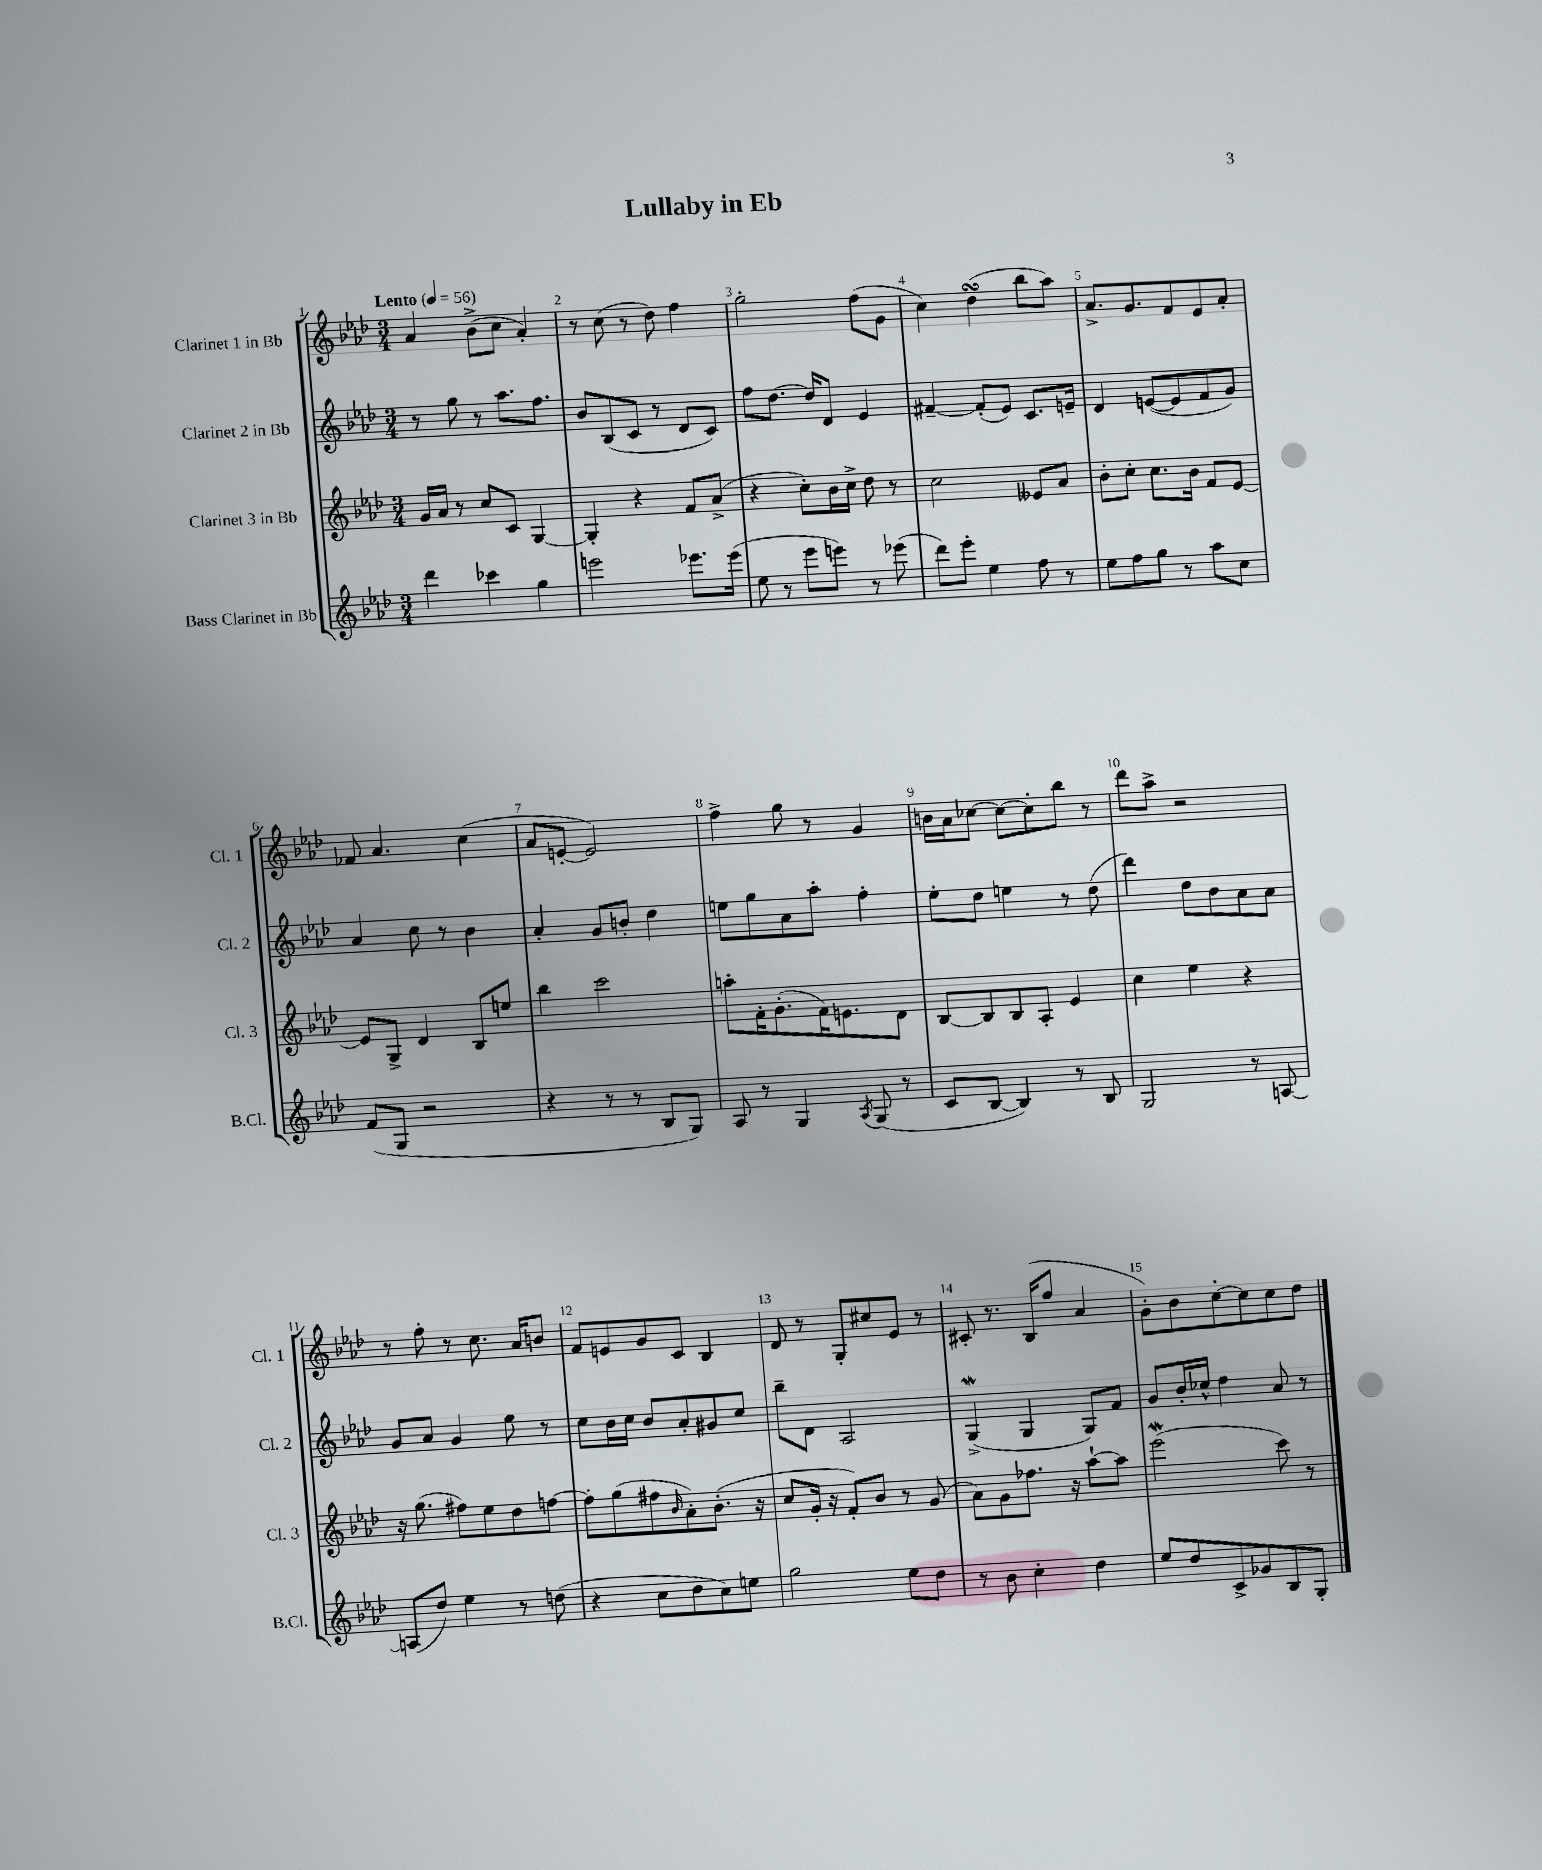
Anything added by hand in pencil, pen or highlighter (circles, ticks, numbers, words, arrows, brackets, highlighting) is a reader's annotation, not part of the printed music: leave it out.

**kern	**kern	**kern	**kern
*part4	*part3	*part2	*part1
*staff4	*staff3	*staff2	*staff1
*I"Bass Clarinet in Bb	*I"Clarinet 3 in Bb	*I"Clarinet 2 in Bb	*I"Clarinet 1 in Bb
*I'B.Cl.	*I'Cl. 3	*I'Cl. 2	*I'Cl. 1
*clefG2	*clefG2	*clefG2	*clefG2
*k[b-e-a-d-]	*k[b-e-a-d-]	*k[b-e-a-d-]	*k[b-e-a-d-]
*M3/4	*M3/4	*M3/4	*M3/4
*MM56	*MM56	*MM56	*MM56
=1	=1	=1	=1
!	!	!	!LO:TX:a:B:t=Lento
4ddd-\	16g/LL	8r	4a-/
.	16a-/JJ	.	.
.	8r	8gg\	.
4ccc-X\	8cc/L	8r	(8b-^\L
.	8c/J	8.aa-\L	8cc\J
4gg\	[4G/	.	4a-'/)
.	.	8.ff\J	.
=2	=2	=2	=2
2eeen\	4G'/]	8b-/L	8r
.	.	(8B-/	(8cc\
.	4r	8c/J	8r
.	.	8r	8dd-\)
8.eee-X\L	8f/L	8d-/L	4ff\
.	(8a-^/J	8c/J)	.
(16eee-\Jk	.	.	.
=3	=3	=3	=3
8ee-\	4r	8ff\L	2gg'\
8r	.	[8.dd-\J	.
8eee-\L	8cc'\L)	.	.
.	.	16dd-/KL]	.
8eeen\J)	16b-\L	8d-/J	.
.	16cc^\JJ	.	.
8r	8dd-\	4e-/	(8ff\L
(8eee-X\	8r	.	8g\J
=4	=4	=4	=4
8ddd-\L)	2cc\	[4f#X~/	4cc\)
8eee-'\J	.	.	.
4ee-\	.	(8f#'/L]	(4dd-sSSs\
.	.	8e-/J)	.
8ff\	8e--X/L	8.c/L	8bb-\L
8r	8a-/J	.	8aa-\J)
.	.	16en~/Jk	.
=5	=5	=5	=5
8ee-\L	8b-'\L	4d-/	8.a-^/L
8ff\	8cc'\J	.	.
.	.	.	8.g/
8gg\J	8.cc\L	([8en/L	.
8r	.	8e/]	8f/
.	16b-\Jk	.	.
8aa-\L	8f/L	8f/	8e-/
8cc\J	[8e-/J	8g/J)	8a-'/J
!!LO:LB:g=z
=6	=6	=6	=6
(8f/L	8e-/L]	4a-/	8f-X/
8G/J	8G^/J	.	4.a-/
2r	4d-/	8cc\	.
.	.	8r	.
.	8B-/L	4b-\	(4cc\
.	8een/J	.	.
=7	=7	=7	=7
4r	4bb-\	4a-'/	8a-/L
.	.	.	[8en'/J
8r	2ccc\	8g/L	2e/])
8r	.	8bn'/J	.
8B-/L	.	4dd-\	.
8G/J)	.	.	.
=8	=8	=8	=8
8A-/	8aan'\L	8een\L	4ff^\
8r	16f'\K	8gg\	.
.	(8.g'\	.	.
4G/	.	8a-\	8gg\
.	16f\K)	8aa-'\J	8r
.	8.en\	.	.
8qA-/	.	.	.
(8G/	.	4ff'\	4g/
8r	8d-\J	.	.
=9	=9	=9	=9
8c/L	[8B-/L	8ee-'\L	16bn\LL
.	.	.	16a-\J
[8B-/J	8B-/]	8dd-\J	[8cc-X\J
4B-/])	8B-/	4een\	8cc-\L_
.	8A-'/J	.	8cc-'\]
8r	4e-/	8r	8bb-\J
8B-/	.	(8dd-\	8r
=10	=10	=10	=10
2G/	4cc\	4ddd-\)	8ddd-\L
.	.	.	8aa-^\J
.	4ee-\	8dd-\L	2r
.	.	8b-\	.
8r	4r	8a-\	.
[8An/	.	8a-\J	.
!!LO:LB:g=z
=11	=11	=11	=11
(8An/L]	16r	8g/L	8r
.	(8.gg\	.	.
8dd-/J)	.	8a-/J	8ff'\
4ee-\	8ff#X\L)	4g/	8r
.	8ee-\	.	8.cc\
8r	8dd-\	8ee-\	.
.	.	.	16a-/KL
(8ddn\	[8ffn\J	8r	8bn/J
=12	=12	=12	=12
4r	8ff'\L]	8cc\L	8f/L
.	(8gg\	16b-\L	8en/
.	.	16cc\JJ	.
8cc\L	8ff#X\	8b-/L	8g/
.	16qqb-/	.	.
8dd-\	8a-'\)	8a-'/	8c/J
8cc\)	(8.b-'\J	8g#X/	4B-/
8een\J	.	8cc/J	.
.	16r	.	.
=13	=13	=13	=13
2gg\	8cc/L	8bb-~\L	8d-/
.	16g'/Jk	8d-\J	8r
.	16r	.	.
.	8f'/L)	2A-/	8G'/L
.	8b-/J	.	8cc#X/
8ee-\L	8r	.	8e-/J
8dd-\J	(8g/	.	8r
=14	=14	=14	=14
8r	8a-\L)	(4GW^/	8c#X'/
8b-\	8g\	.	8.r
4cc'\	8.ff-X\J	4G/	.
.	.	.	(16B-/KL
.	.	.	8ff/J
.	16r	.	.
4dd-\	[8aa-`\L	8G/L)	4a-/
.	8aa-\J]	8f/J	.
=15	=15	=15	=15
8ee-/L	(2eee-W\	8g/L	8g'\L)
8dd-/	.	16b-'/L	8b-\
.	.	16cc-X^^/JJ	.
8c^/	.	4dd-\	[8cc'\
8g-X/	.	.	8cc\]
8B-/	8ccc\)	8a-/	8cc\
8G'/J	8r	8r	8dd-\J
==	==	==	==
*-	*-	*-	*-
